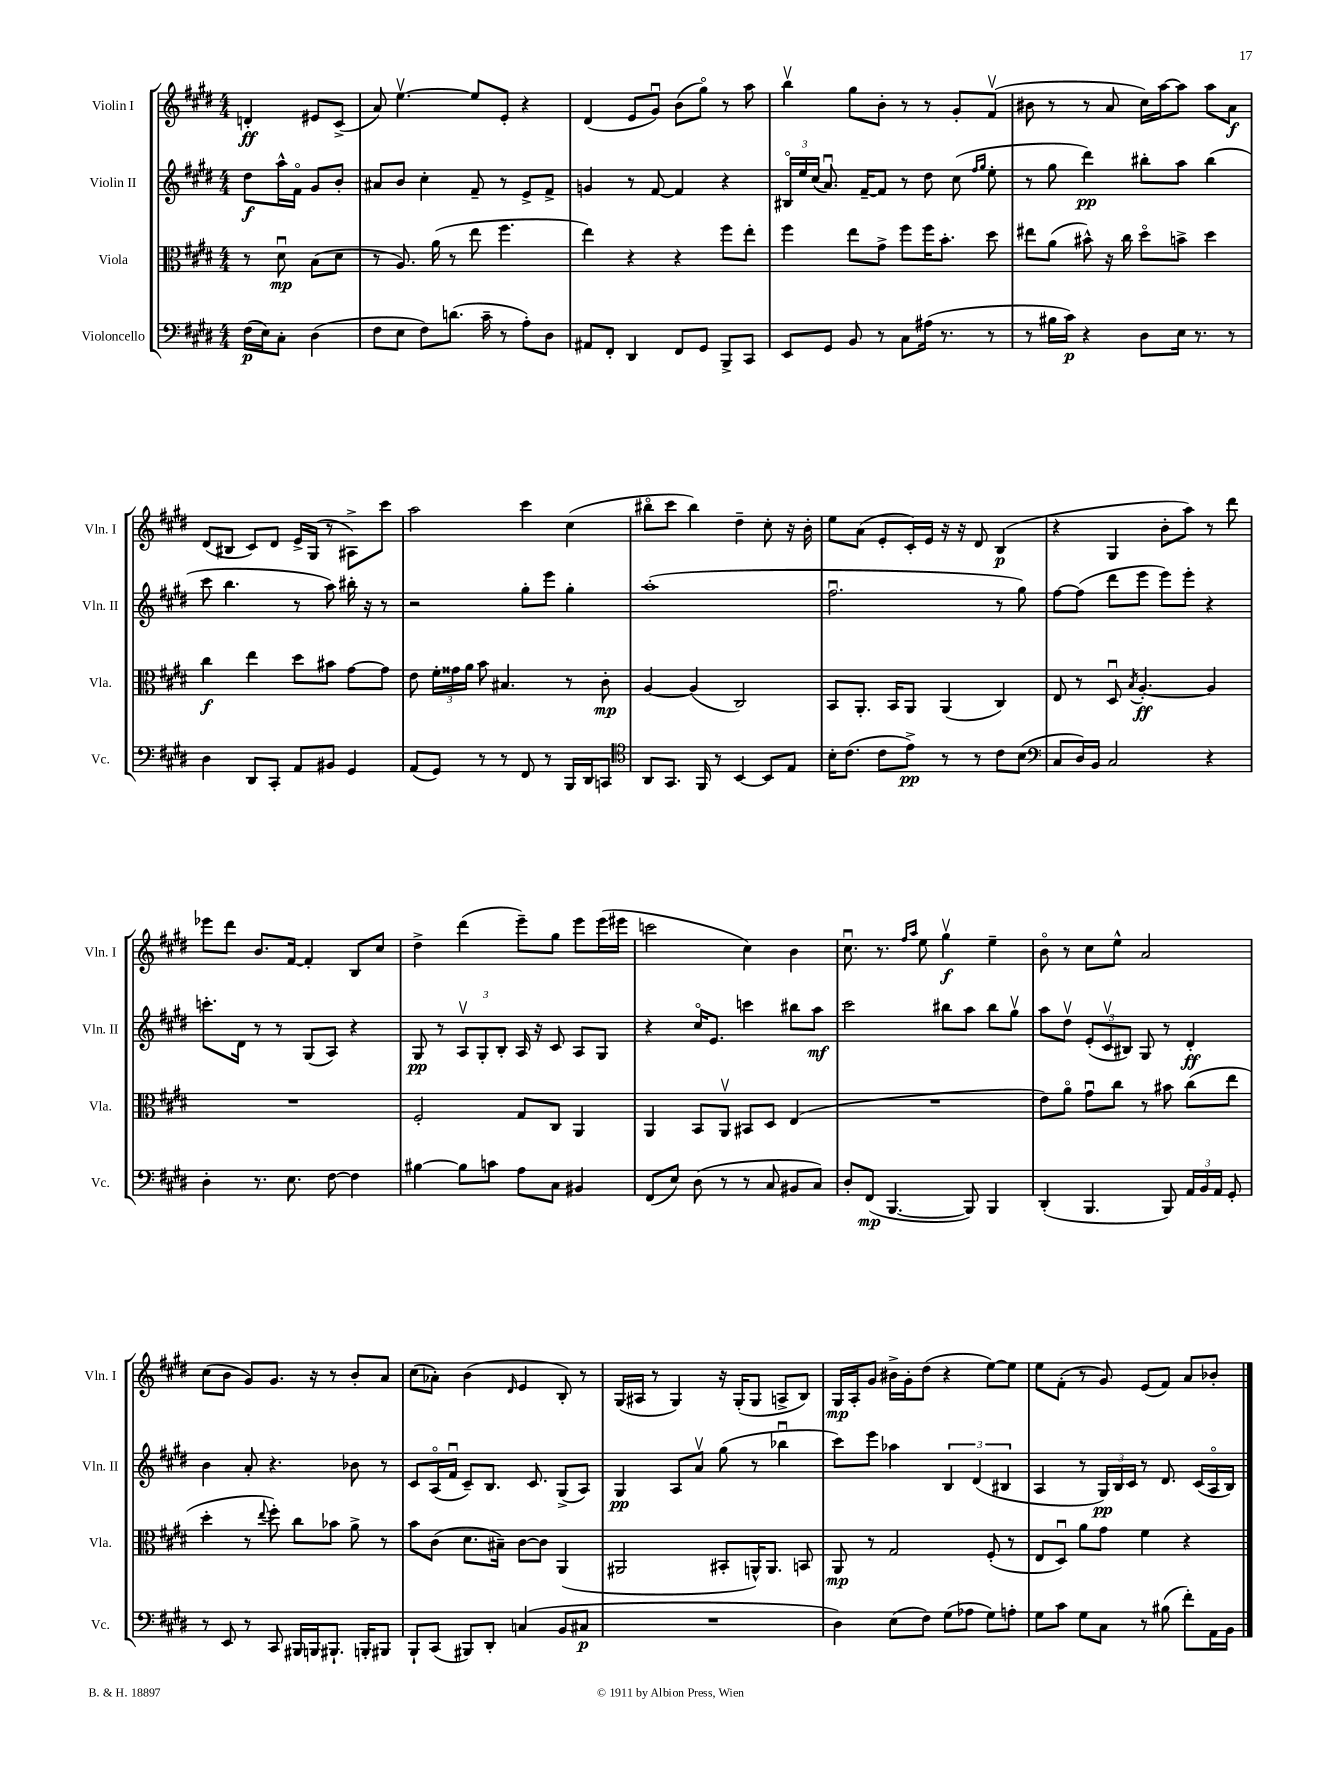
<<
\new StaffGroup <<
\new Staff = "s0" \with { instrumentName = "Violin I" shortInstrumentName = "Vln. I" } {
    \clef treble \key e \major \numericTimeSignature \time 4/4 \partial 2
    \autoBeamOff d'4-.\ff eis'8[ cis'8]->( |
    a'8) e''4.~\upbow e''8[ e'8]-. r4 |
    dis'4( e'8[ gis'8]\downbow) b'8[( gis''8]\flageolet) r8 a''8 |
    b''4\upbow gis''8[ b'8]-. r8 r8 gis'8[-. fis'8]\upbow( |
    bis'8 r8 r8 a'8 cis''16[) a''16~ a''8] a''8[ a'8]\f |
    dis'8[( bis8] cis'8[) dis'8] e'16[-> gis16]( r8 ais8[->) cis'''8] |
    a''2 cis'''4 cis''4( |
    bis''8[\flageolet cis'''8] bis''4) dis''4-- cis''8-. r16 b'16-. |
    e''8[ a'8]( e'8[-. cis'16-.) e'16] r16 r16 dis'8 b4\p( |
    r4 gis4 b'8[-. a''8]) r8 dis'''8 |
    ees'''8[ dis'''8] b'8.[ fis'16]~ fis'4-. b8[ cis''8] |
    dis''4-> dis'''4( e'''8[--) gis''8] e'''8[ e'''16( eis'''16] |
    c'''2 cis''4) b'4 |
    cis''8.\downbow r8. \grace { fis''16[ a''16] } e''8 gis''4\upbow\f e''4-- |
    b'8\flageolet r8 cis''8[ e''8]-^ a'2 |
    cis''8[( b'8] gis'8[) gis'8.] r16 r8 b'8[-. a'8] |
    cis''8[( aes'8]-.) b'4( \grace { dis'16 } e'4 b8-.) r8 |
    gis16[( ais16] r8 gis4) r16 gis16[-.( gis8] a8[-> b8]) |
    gis16[\mp a16-. gis'8] bis'16[-> gis'16-. dis''8]( r4 e''8[~) e''8] |
    e''8[ fis'8]-.( r8 gis'8) e'8[( fis'8]) a'8[ bes'8]-. \bar "|." |
}
\new Staff = "s1" \with { instrumentName = "Violin II" shortInstrumentName = "Vln. II" } {
    \clef treble \key e \major \numericTimeSignature \time 4/4 \partial 2
    \autoBeamOff dis''8[\f a''16-^ fis'16]\flageolet gis'8[ b'8]-. |
    ais'8[ b'8] cis''4-. fis'8-- r8 e'8[-> fis'8]-> |
    g'4 r8 fis'8~ fis'4 r4 |
    \tuplet 3/2 { bis16[\flageolet e''16 cis''16]( } a'8.\downbow) fis'16[~-- fis'8] r8 dis''8 cis''8( \grace { fis''16[ gis''16] } e''8-. |
    r8 gis''8 dis'''4\pp) bis''8[-. a''8] bis''4( |
    cis'''8 b''4. r8 a''8) bis''16-. r16 r8 |
    r2 gis''8[-. e'''8] gis''4-. |
    a''1-.( |
    fis''2.\downbow r8 gis''8) |
    fis''8[~ fis''8]( dis'''8[ e'''8] e'''8[) e'''8]-. r4 |
    c'''8.[-. dis'16] r8 r8 gis8[( a8]) r4 |
    gis8\pp r8 \tuplet 3/2 { a8[\upbow gis8-. b8]-. } a16 r16 cis'8 a8[ gis8] |
    r4 cis''16[\flageolet e'8.] c'''4 bis''8[ a''8]\mf |
    cis'''2 bis''8[ a''8] bis''8[ gis''8]\upbow |
    a''8[ dis''8]\upbow \tuplet 3/2 { e'8[-.( cis'8\upbow bis8]) } gis8 r8 dis'4-.\ff |
    b'4 a'8-. r4. bes'8 r8 |
    cis'8[ a16\flageolet( fis'16]\downbow cis'8[--) b8.] cis'8. gis8[->( a8]) |
    gis4\pp a8[ a'8]\upbow gis''8( r8 bes''4\downbow |
    cis'''8[) e'''8] aes''4 \tuplet 3/2 { b4 dis'4( bis4 } |
    a4 r8 \tuplet 3/2 { gis16[\pp) b16 cis'16] } r8 dis'8. cis'16[( a16\flageolet b16]) \bar "|." |
}
\new Staff = "s2" \with { instrumentName = "Viola" shortInstrumentName = "Vla." } {
    \clef alto \key e \major \numericTimeSignature \time 4/4 \partial 2
    \autoBeamOff r8 dis'8\downbow\mp b8[( dis'8] |
    r8 a8.) a'16( r8 e''8 fis''4. |
    e''4) r4 r4 fis''8[ e''8]-. |
    fis''4 e''8[ gis'8]-> fis''8[ fis''16 b'8.]-. dis''8 |
    eis''8[ a'8]( bis'8-^) r16 cis''16 dis''8[\flageolet b'8]-> dis''4 |
    cis''4\f e''4 dis''8[ bis'8] gis'8[~ gis'8] |
    e'8 \tuplet 3/2 { fis'16[-. gisis'16 a'16] } b'8 bis4. r8 cis'8-.\mp |
    a4~ a4( cis2) |
    b,8[ a,8.]-. b,16[ a,8] a,4( cis4) |
    e8 r8 dis8\downbow \acciaccatura { b8 } a4.~-.\ff a4 |
    R1 |
    fis2-. gis8[ cis8] a,4 |
    a,4 b,8[ a,8]\upbow bis,8[ dis8] e4( |
    R1 |
    e'8[) a'8]\flageolet gis'8[\downbow cis''8] r8 bis'8 cis''8[( e''8] |
    dis''4-. r8 \appoggiatura { e''8 } fis''8-.) cis''8[ bes'8] a'8-> r8 |
    b'8[ cis'8]( dis'8.[ bis16]--) cis'8[~ cis'8] a,4( |
    ais,2 bis,8[-. a,16-^) a,8.] b,8 |
    a,8\mp r8 gis2 fis8-.( r8 |
    e8[ dis8]\downbow) a'8[ gis'8] fis'4 r4 \bar "|." |
}
\new Staff = "s3" \with { instrumentName = "Violoncello" shortInstrumentName = "Vc." } {
    \clef bass \key e \major \numericTimeSignature \time 4/4 \partial 2
    \autoBeamOff fis16[\p( e16) cis8]-. dis4( |
    fis8[ e8] fis8[) d'8.]( cis'16-- r8 a8[-.) dis8] |
    ais,8[ fis,8]-. dis,4 fis,8[ gis,8] b,,8[-> cis,8] |
    e,8[ gis,8] b,8 r8 cis8[ ais16]( r8. r8 |
    r8 bis16[ cis'16]\p) r4 dis8[ e16] r8. r8 |
    dis4 dis,8[ cis,8]-. a,8[ bis,8] gis,4 |
    a,8[( gis,8]) r8 r8 fis,8 r8 b,,16[ dis,16 c,8] |
    \clef tenor a,8[ gis,8.] fis,16 r8 b,4~ b,8[ e8] |
    b16[-. cis'8.]( cis'8[ e'8]->\pp) r8 r8 cis'8[ b8]( |
    \clef bass cis8[ dis16) b,16] cis2 r4 |
    dis4-. r8. e8. fis8~ fis4 |
    bis4~ bis8[ c'8] a8[ cis8] bis,4 |
    fis,8[( e8]) dis8( r8 r8 cis8 bis,8[ cis8]) |
    dis8[-. fis,8]\mp( b,,4.~ b,,8) b,,4 |
    dis,4-.( b,,4. b,,8) \tuplet 3/2 { a,16[ b,16 a,16] } gis,8-. |
    r8 e,8 r8 cis,8 bis,,16[ b,,16 bis,,8.]-! b,,16[-. bis,,8] |
    b,,8[-! cis,8]( bis,,8[) dis,8]-. c4( b,8[ cis8]\p |
    R1 |
    dis4) e8[( fis8]) gis8[( aes8] gis8[) a8]-. |
    gis8[ cis'8] gis8[ cis8] r8 bis8( fis'8[-.) a,16 b,16] \bar "|." |
}
>>
>>
\layout { \context { \Score \remove "Bar_number_engraver" } }
